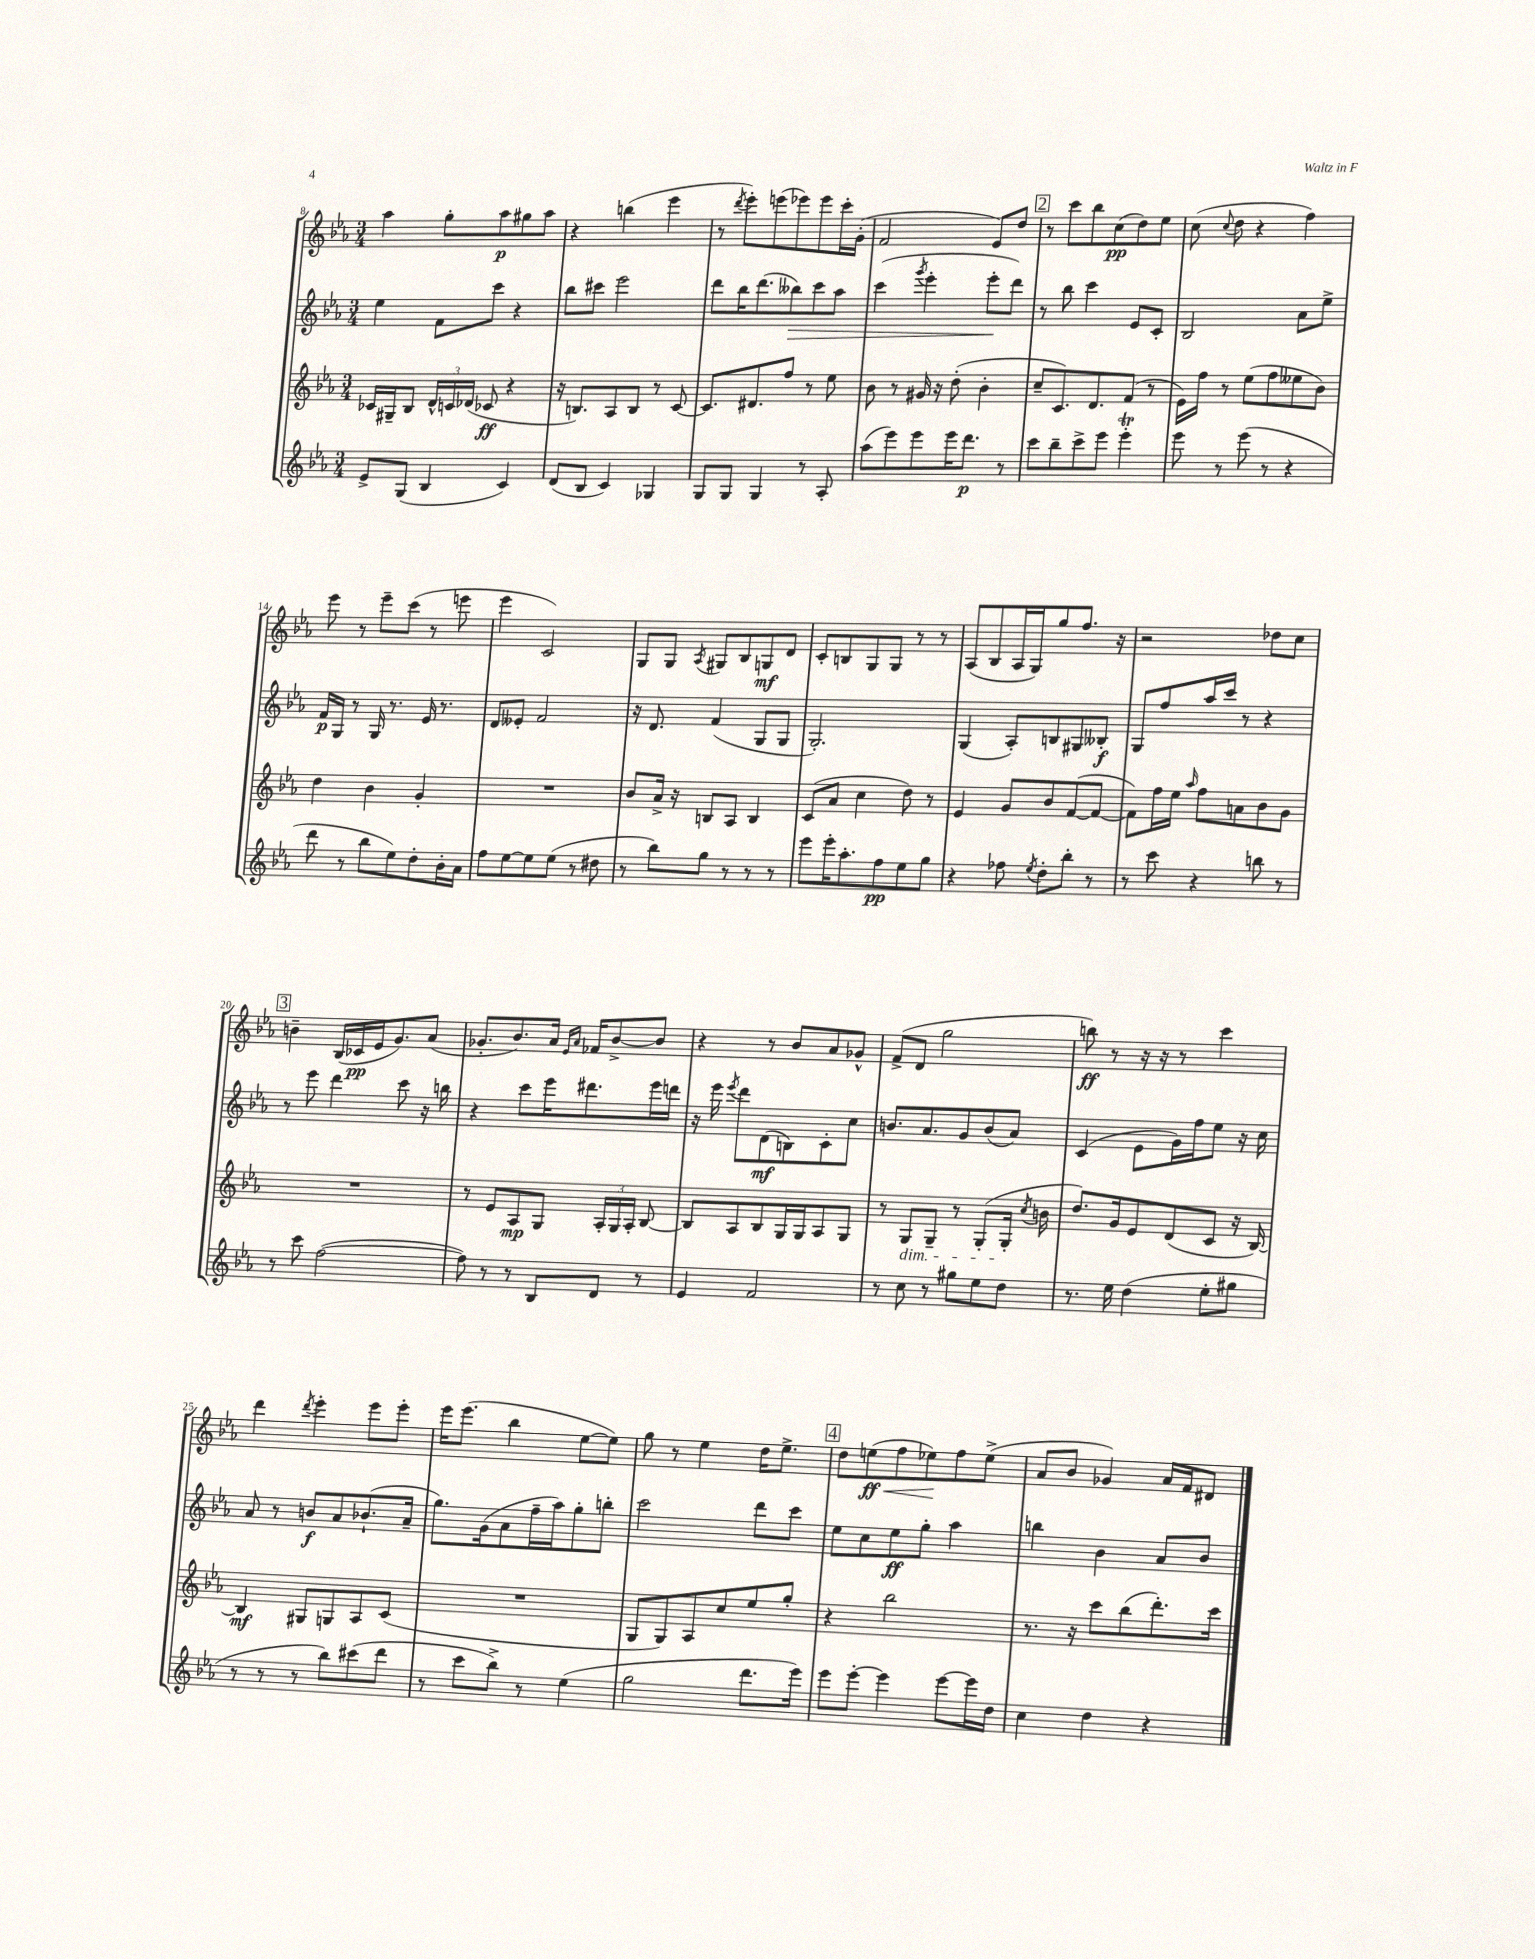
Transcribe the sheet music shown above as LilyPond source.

<<
\new StaffGroup <<
\new Staff = "s0" {
    \clef treble \key ees \major \numericTimeSignature \time 3/4
    \autoBeamOff aes''4 g''8[-. aes''8\p gis''8 aes''8] |
    r4 b''4( ees'''4 |
    r8 \acciaccatura { d'''8 } ees'''8[-.) e'''8( ees'''8) ees'''8 c'''16-. g'16]-.( |
    f'2 ees'8[) d''8] |
    \mark \markup { \box "2" } r8 c'''8[ bes''8 c''8\pp( d''8) ees''8] |
    c''8( \appoggiatura { c''8 } d''8 r4 f''4) |
    ees'''8 r8 ees'''8[-- c'''8]( r8 e'''8 |
    ees'''4 c'2) |
    g8[ g8] \acciaccatura { aes8 } gis8[ bes8 g8\mf d'8] |
    c'8[-. b8 g8 g8] r8 r8 |
    aes8[( bes8 aes16 g16) g''8 f''8.] r16 |
    r2 des''8[ c''8] |
    \mark \markup { \box "3" } b'4-- bes16[( ces'16\pp ees'16 g'8.) aes'8]( |
    ges'8.[-. bes'8.) aes'16] \grace { ees'16[ aes'16] } fes'16[ bes'8~-> bes'8] |
    r4 r8 bes'8[ aes'8 ges'8]-^ |
    f'8[->( d'8] g''2 |
    b''8\ff) r8 r16 r16 r8 c'''4 |
    d'''4 \acciaccatura { d'''8 } ees'''4-. ees'''8[ ees'''8]-. |
    ees'''16[ ees'''8.]( bes''4 ees''8[~ ees''8]) |
    g''8 r8 ees''4 d''16[ ees''8.]-> |
    \mark \markup { \box "4" } d''8[ e''8\ff\<( f''8 ees''8\!) f''8 ees''8]->( |
    aes'8[ bes'8] ges'4) aes'16[ f'16 dis'8] \bar "|." |
}
\new Staff = "s1" {
    \clef treble \key ees \major \numericTimeSignature \time 3/4
    \autoBeamOff ees''4 f'8[ c'''8] r4 |
    bes''8[ cis'''8] ees'''2 |
    d'''8[ bes''16 d'''8.( beses''8\>) c'''8 aes''8] |
    c'''4( \acciaccatura { g'''8 } ees'''4-. ees'''8[-.\! d'''8]) |
    \mark \markup { \box "2" } r8 bes''8 c'''4 ees'8[ c'8]-. |
    bes2 aes'8[ ees''8]-> |
    f'16[\p g16] r8 g16 r8. ees'16 r8. |
    d'8[ eeses'8]-. f'2 |
    r16 d'8. f'4( g8[ g8] |
    g2.-.) |
    g4( aes8[-.) b8 gis8 beses8]-.\f |
    g8[ f''8 aes''16 c'''16] r8 r4 |
    \mark \markup { \box "3" } r8 ees'''8 d'''4 c'''8 r16 b''16 |
    r4 c'''8[ ees'''16 dis'''8. ees'''16 d'''16] |
    r16 ees'''16 \acciaccatura { ees'''8 } d'''8[ d'8\mf( b8) c'8-. c''8] |
    b'8.[ aes'8. g'8 b'8( aes'8]) |
    c'4( ees'8[ g'16) f''16 ees''8] r16 c''16 |
    aes'8 r8 b'8[\f aes'8 bes'8.-!( aes'16]-- |
    g''8.[) g'16( aes'8 f''16-- aes''16) g''8-. b''8]-. |
    c'''2 d'''8[ c'''8] |
    \mark \markup { \box "4" } ees''8[ c''8 ees''8\ff g''8]-. aes''4 |
    b''4 bes'4 aes'8[ bes'8] \bar "|." |
}
\new Staff = "s2" {
    \clef treble \key ees \major \numericTimeSignature \time 3/4
    \autoBeamOff ces'16[ gis16-- bes8] \tuplet 3/2 { d'16[-^ c'16 des'16]( } ces'8\ff r4 |
    r16 b8.[) aes8 b8] r8 c'8~ |
    c'8.[ dis'8. f''8] r8 ees''8 |
    bes'8 r8 gis'16 r16 d''8-.( bes'4-. |
    \mark \markup { \box "2" } c''8[-- c'8.) d'8. f'8]( r8 |
    ees'16[) f''16] r8 ees''8[( f''8 eeses''8 bes'8]) |
    d''4 bes'4 g'4-. |
    R2. |
    bes'8[ aes'16]-> r16 b8[ aes8] b4 |
    c'8[( aes'8] c''4 d''8) r8 |
    ees'4 g'8[ bes'8 f'8~( f'8]~ |
    f'8[) f''16 ees''16] \grace { aes''16 } f''8[ a'8 bes'8 g'8] |
    \mark \markup { \box "3" } R2. |
    r8 ees'8[ aes8\mp g8] \tuplet 3/2 { aes16[-. g16 aes16]-. } bes8~ |
    bes8[ aes8 bes8 g16 g16 aes8 g8] |
    r8 g8[\dim g8]-- r8 g8[-.( g16]-.\! \acciaccatura { c''8 } b'16 |
    d''8.[) g'16 ees'8 d'8( c'8] r16 bes16~) |
    bes4\mf gis8[ g8 aes8 c'8]( |
    R2. |
    g8[ g8) aes8 c''8 ees''8 g''8]-. |
    \mark \markup { \box "4" } r4 bes''2 |
    r8. r16 c'''8[ bes''8( d'''8.-.) c'''16] \bar "|." |
}
\new Staff = "s3" {
    \clef treble \key ees \major \numericTimeSignature \time 3/4
    \autoBeamOff ees'8[-> g8]( bes4 c'4) |
    d'8[( bes8] c'4) ges4 |
    g8[ g8] g4 r8 aes8-. |
    aes''8[( ees'''8) ees'''8 ees'''16 d'''8.]\p r8 |
    \mark \markup { \box "2" } c'''8[ bes''8-- c'''8-> ees'''8] ees'''4-.\trill |
    ees'''8 r8 ees'''8( r8 r4 |
    d'''8 r8 bes''8[ ees''8) d''8-. bes'16-. aes'16] |
    f''8[ ees''8~ ees''8 ees''8]( r8 dis''8 |
    r8 bes''8[) g''8] r8 r8 r8 |
    ees'''8[ ees'''16-. aes''8.-. f''8\pp ees''8 g''8] |
    r4 fes''8 \acciaccatura { ees''8 } d''8[-. bes''8]-. r8 |
    r8 c'''8 r4 b''8 r8 |
    \mark \markup { \box "3" } r8 c'''8 f''2~( |
    f''8) r8 r8 bes8[ d'8] r8 |
    ees'4 f'2 |
    r8 c''8 r8 gis''8[ ees''8 d''8] |
    r8. ees''16 d''4( ees''8[-. gis''8] |
    r8 r8 r8 bes''8[) cis'''8( d'''8] |
    r8 c'''8[ bes''8]->) r8 ees''4( |
    g''2 d'''8.[ ees'''16]) |
    \mark \markup { \box "4" } ees'''8[ ees'''8]~-. ees'''4 ees'''8[~ ees'''16 d''16] |
    c''4 d''4 r4 \bar "|." |
}
>>
>>
\layout { \context { \Score currentBarNumber = #8 } }
